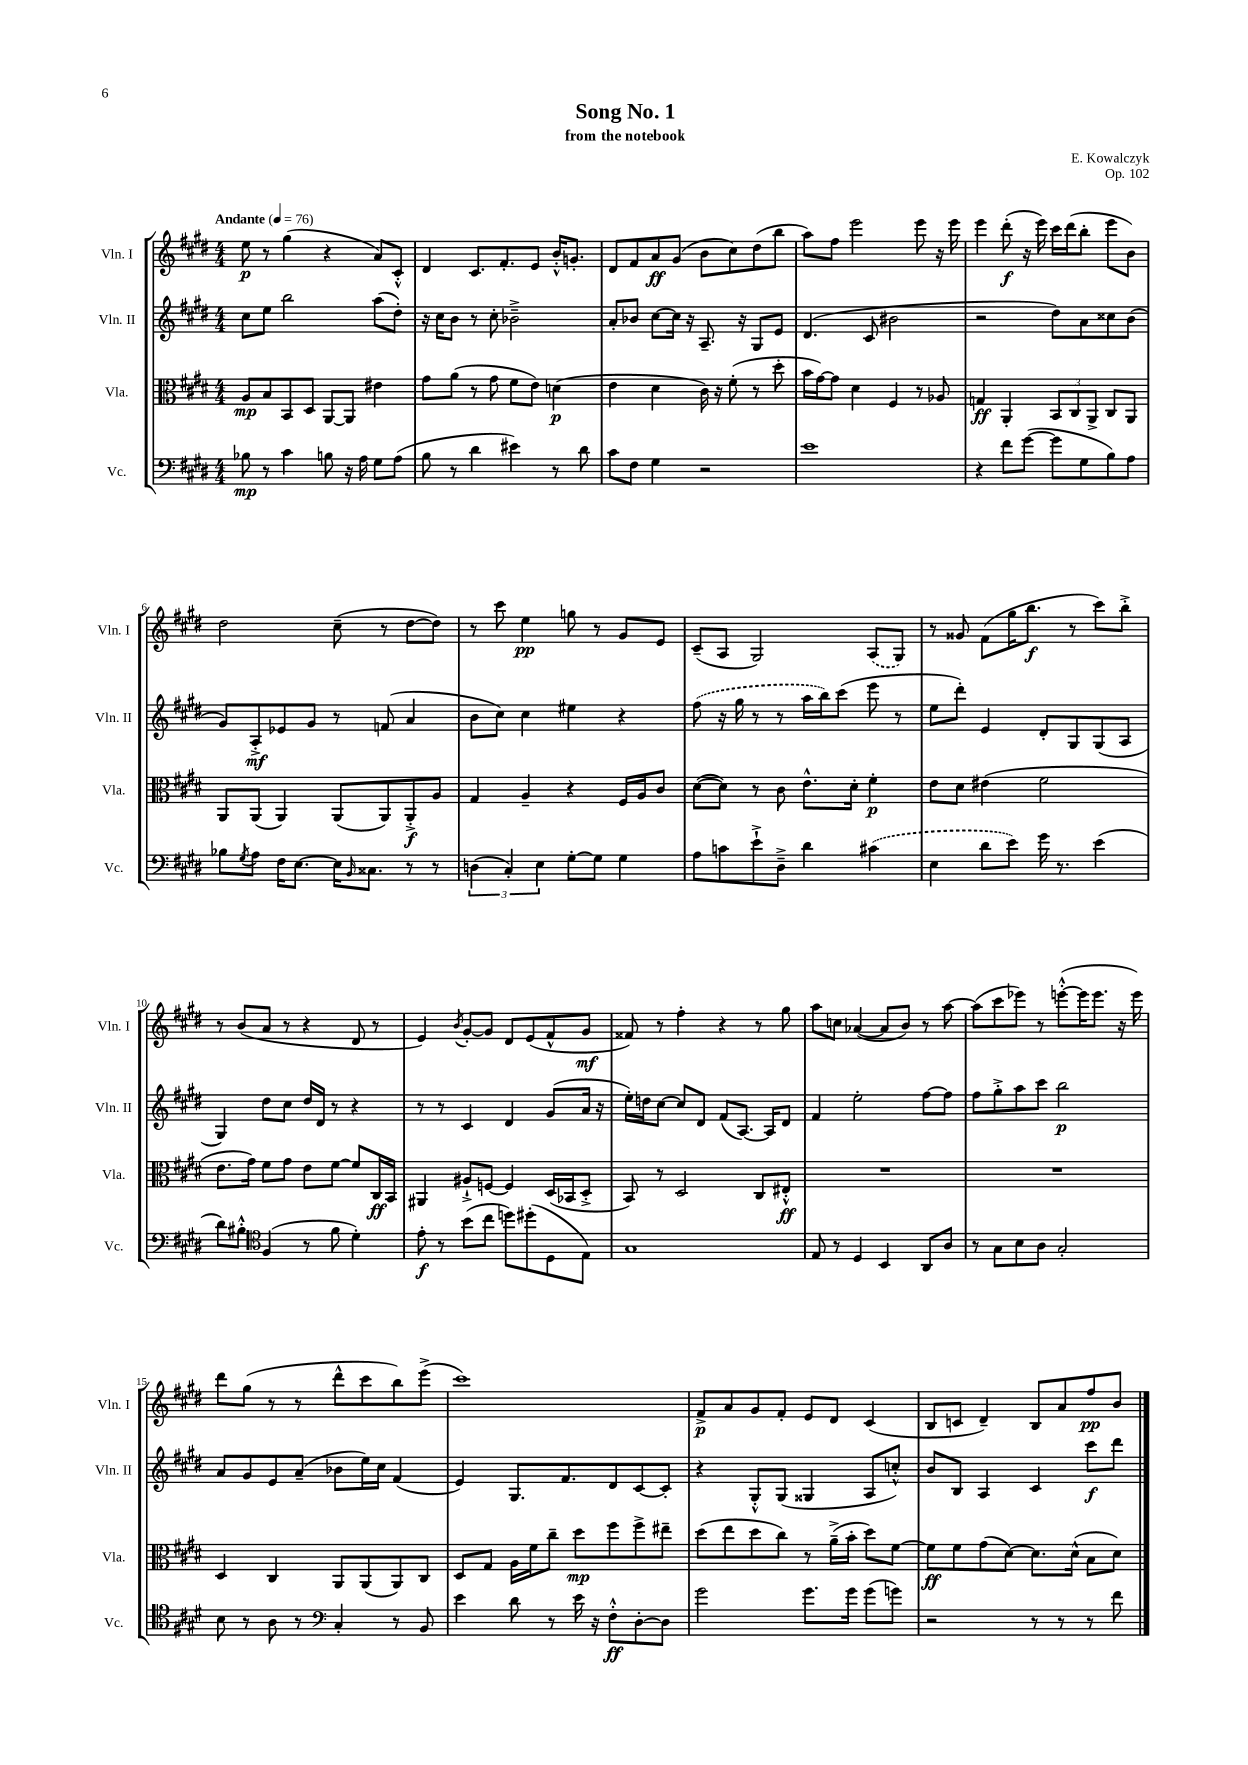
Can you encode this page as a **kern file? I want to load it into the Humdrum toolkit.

**kern	**kern	**kern	**kern
*staff4	*staff3	*staff2	*staff1
*clefF4	*clefC3	*clefG2	*clefG2
*k[f#c#g#d#]	*k[f#c#g#d#]	*k[f#c#g#d#]	*k[f#c#g#d#]
*M4/4	*M4/4	*M4/4	*M4/4
*MM76	*MM76	*MM76	*MM76
8B-	8A	8cc#	8ee
8r	8B	8ee	8r
4c#	8BB	2bb	(4gg#
.	8D#	.	.
8B	[8AA	.	4r
16r	8AA]	.	.
16A	.	.	.
8G#	4e#	(8aa	8a)
(8A	.	8dd#')	8c#'^^
=	=	=	=
8B	8g#	16r	4d#
.	.	16cc#	.
8r	(8a	8b	.
4d#	8r	8r	8.c#
.	8g#	8cc#'	.
.	.	.	8.f#'
4e#)	8f#	2b-~^	.
.	8e)	.	8e
8r	(4d	.	16b'^^
.	.	.	8.g'
8d#	.	.	.
=	=	=	=
8c#	4e	8a'	8d#
8F#	.	8b-	8f#
4G#	4d#	[8cc#	8a
.	.	16cc#]	(8g#
.	.	16r	.
2r	16c#)	8.A~	8b
.	16r	.	.
.	(8f#'	.	8cc#)
.	.	16r	.
.	8r	8G#	(8dd#
.	8dd#'	8e	8bb
=	=	=	=
1e	16b	(4.d#	8aa)
.	[16g#)	.	.
.	8g#]	.	8ff#
.	4d#	.	2eee
.	.	8c#	.
.	4F#	2b#	.
.	8r	.	8eee
.	8A-	.	16r
.	.	.	16eee
=	=	=	=
4r	4G	2r	4eee
8f#	4AA'	.	(8ddd#'
([8g#	.	.	16r
.	.	.	16eee)
8g#]	12BB	8dd#)	16ccc#
.	.	.	(16ddd#
.	12C#	.	.
8G#	.	8a	8bb'
.	12AA^	.	.
8B)	8C#	8cc##	8eee
8A	8AA	(8b	8b)
=	=	=	=
8B-	8AA	8g#)	2dd#
8qG#	.	.	.
8A	(8AA	8A'^	.
16F#	4AA)	8e-	.
[8.E	.	.	.
.	.	8g#	.
16E]	(8AA	8r	(8cc#~
16qqBB	.	.	.
8.C##	.	.	.
.	8AA)	(8f	8r
8r	8AA'^	4a	[8dd#
8r	8A	.	8dd#])
=	=	=	=
(6D	4G#	8b	8r
.	.	8cc#)	8ccc#
6C#')	.	.	.
.	4A~	4cc#	4ee
6E	.	.	.
[8G#'	4r	4ee#	8gg
8G#]	.	.	8r
4G#	16F#	4r	8g#
.	16A	.	.
.	8c#	.	8e
=	=	=	=
8A	([8d#	(8ff#	(8c#~
8c	8d#])	16r	8A
.	.	16gg#	.
8e`^	8r	8r	2G#)
8D#~^	8c#	8r	.
4d#	8.e^^	16aa	.
.	.	16bb)	.
.	.	(8ccc#	.
.	16d#'	.	.
(4c#	4f#'	8eee	(8A
.	.	8r	8G#)
=	=	=	=
4E	8e	8ee	8r
.	8d#	8ddd#')	8g##
8d#	(4e#	4e	(8f#
8e)	.	.	16gg#
.	.	.	8.bb
16g#	2f#	8d#'	.
8.r	.	.	.
.	.	8G#	8r
(4e	.	(8G#	8ccc#)
.	.	8A	8bb'^
=	=	=	=
8d#)	8.e	4G#)	8r
8B#'^^	.	.	(8b
.	16g#)	.	.
*clefC4	*	*	*
(4F#	8f#	8dd#	8a
.	8g#	8cc#	8r
8r	8e	16dd#	4r
.	.	16d#	.
8f#	[8f#	8r	.
4d#')	8f#]	4r	8d#
.	16C#	.	8r
.	16BB	.	.
=	=	=	=
8e'	4AA#	8r	4e)
8r	.	8r	.
.	.	.	8qb
(8b	8A#`^	4c#	[8g#'
8cc#	[8F	.	8g#]
8dd)	4F]	4d#	8d#
(8dd#'	.	.	(8e
8D#	(16D#	(8g#	8f#^^
.	16BB-	.	.
8E)	8D#'^	16a	8g#
.	.	16r	.
=	=	=	=
1G#	8BB)	16ee')	8f##)
.	.	16dd	.
.	8r	[8cc#	8r
.	2D#	8cc#]	4ff#'
.	.	8d#	.
.	.	(8f#	4r
.	.	[8.A)	.
.	8C#	.	8r
.	.	16A]	.
.	8E#'^^	8d#	8gg#
=	=	=	=
8E	1r	4f#	8aa
8r	.	.	8cc
4D#	.	2ee'	([4a-
4BB	.	.	8a-]
.	.	.	8b)
8AA	.	[8ff#	8r
8A	.	8ff#]	[8aa
=	=	=	=
8r	1r	8ff#	(8aa]
8G#	.	8gg#'^	8ccc#
8B	.	8aa	8eee-)
8A	.	8ccc#	8r
2G#'	.	2bb	([8eee'^^
.	.	.	16eee]
.	.	.	8.eee
.	.	.	16r
.	.	.	16eee)
=	=	=	=
8B	4D#	8a	8ddd#
8r	.	8g#	(8gg#
8A	4C#	8e	8r
8r	.	(8a~	8r
*clefF4	*	*	*
4C#'	8AA	8b-	8ddd#^^
.	(8AA	16ee)	8ccc#
.	.	16cc#	.
8r	8AA)	(4f#	8bb)
8BB	8C#	.	(8eee^
=	=	=	=
4e	8D#	4e)	1ccc#)
.	8G#	.	.
8d#	16A	8.G#	.
.	16f#	.	.
8r	8cc#~	.	.
.	.	8.f#	.
16e	8dd#	.	.
16r	.	.	.
8F#'^^	8ff#	8d#	.
[8D#'	8ff#^	[8c#	.
8D#]	8ee#~	8c#']	.
=	=	=	=
2g#	(8dd#	4r	8f#^
.	8ee	.	8a
.	8dd#	8G#'^^	8g#
.	8cc#)	(8G#	8f#'
8.g#	8r	4G##	8e
.	(16a~^	.	8d#
16g#	16b'	.	.
(8g#	8dd#)	8A	(4c#
8g)	[8f#	8cc'^^)	.
=	=	=	=
2r	8f#]	8b	8B
.	8f#	8B	8c
.	(8g#	4A	4d#~)
.	[8d#)	.	.
8r	8.d#]	4c#	8B
8r	.	.	8a
.	(16d#^^	.	.
8r	8B	8ccc#	8ff#
8f#	8d#)	8ddd#	8b
==	==	==	==
*-	*-	*-	*-
